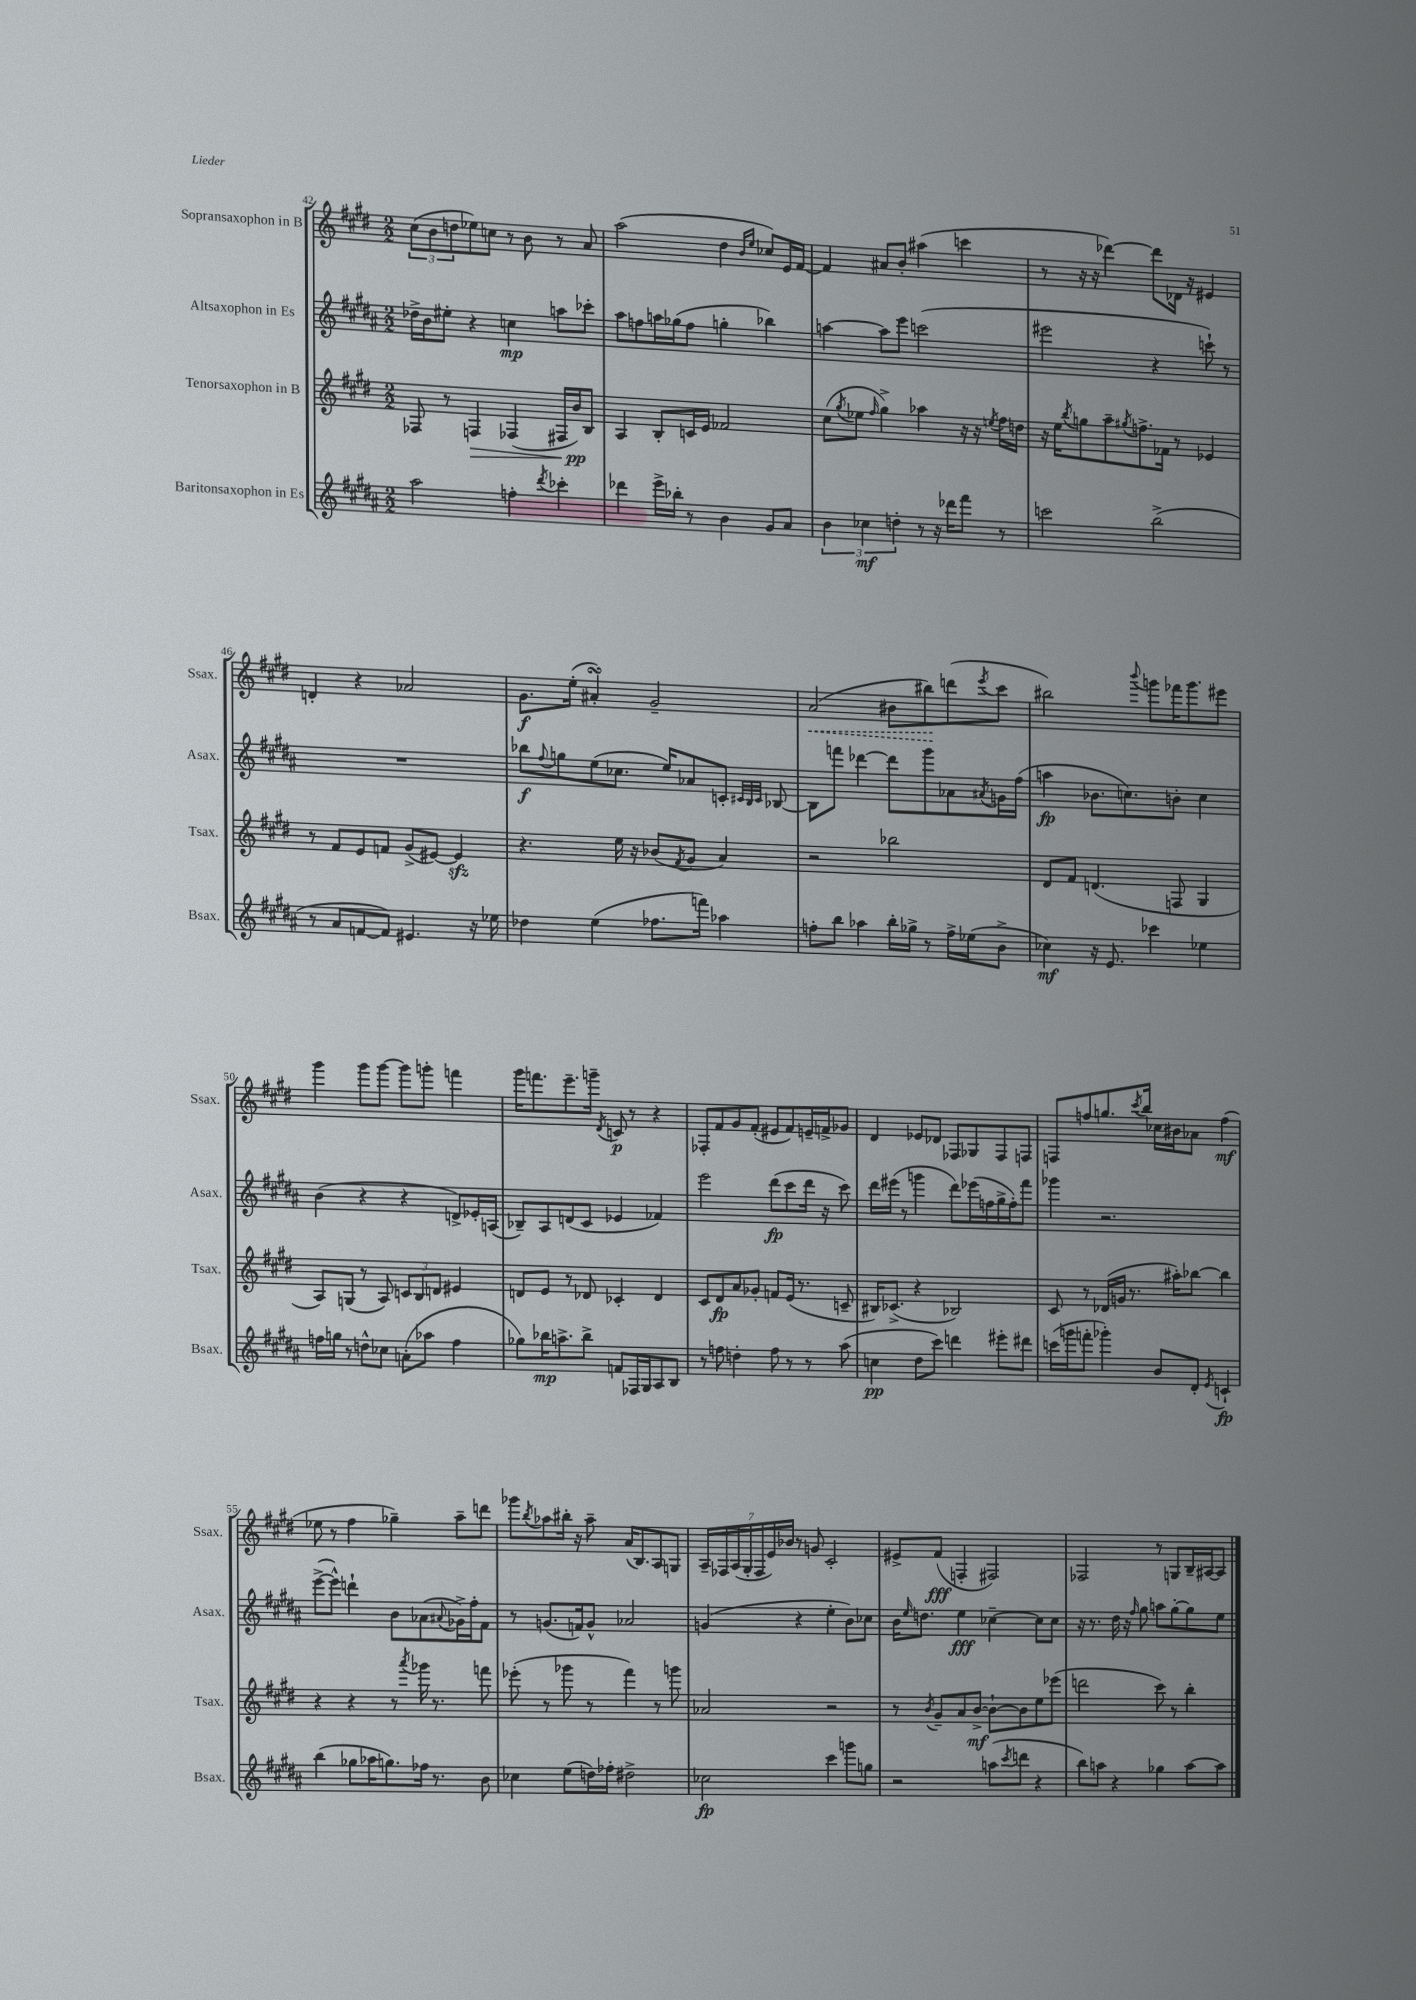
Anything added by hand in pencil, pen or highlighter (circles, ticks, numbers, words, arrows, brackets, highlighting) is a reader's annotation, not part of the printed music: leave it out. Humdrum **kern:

**kern	**dynam	**kern	**dynam	**kern	**dynam	**kern	**dynam
*part4	*part4	*part3	*part3	*part2	*part2	*part1	*part1
*staff4	*staff4	*staff3	*staff3	*staff2	*staff2	*staff1	*staff1
*I"Baritonsaxophon in Es	*	*I"Tenorsaxophon in B	*	*I"Altsaxophon in Es	*	*I"Sopransaxophon in B	*
*I'Bsax.	*	*I'Tsax.	*	*I'Asax.	*	*I'Ssax.	*
*clefG2	*	*clefG2	*	*clefG2	*	*clefG2	*
*k[f#c#g#d#a#]	*	*k[f#c#g#d#]	*	*k[f#c#g#d#a#]	*	*k[f#c#g#d#]	*
*M2/2	*	*M2/2	*	*M2/2	*	*M2/2	*
=42	=42	=42	=42	=42	=42	=42	=42
2aa#\	.	8F-X/	.	16dd-X^\LL	.	(12cc#\L	.
.	.	.	.	16b\J	.	.	.
.	.	.	.	.	.	12b\	.
.	.	8r	.	8ee#X'\J	.	.	.
.	.	.	.	.	.	12ddn\	.
!	!	!	!LO:HP:b	!	!	!	!
.	.	4Fn/	>	4r	.	8ee-X\)	.
.	.	.	.	.	.	8ccn\J	.
4ffn'\	.	(4F-X/	.	4ccn\	mp	8r	.
.	.	.	.	.	.	8b\	.
8qddd#/	.	.	.	.	.	.	.
4ccc-X'\	.	16F#X/LL	.	8aan\L	.	8r	.
.	.	16b/J)	pp	.	.	.	.
.	.	8B/J	]	8ccc-X'\J	.	8a/	.
=43	=43	=43	=43	=43	=43	=43	=43
4ddd-X\	.	4A/	.	8aa#\L	.	(2aa\	.
.	.	.	.	8ffn\	.	.	.
16eee^\LL	.	8B'/L	.	16aan\L	.	.	.
16bb-X'\JJ	.	.	.	(16gg-X\J	.	.	.
8r	.	16cn/L	.	8ff\J	.	.	.
.	.	16e/JJ	.	.	.	.	.
4b\	.	2f-X/	.	4ggn'\	.	4dd#\	.
.	.	.	.	.	.	16qqb/LL	.
.	.	.	.	.	.	16qqee/JJ	.
8g#/L	.	.	.	4bb-X\)	.	8cc-X/L)	.
8a#/J	.	.	.	.	.	16e/L	.
.	.	.	.	.	.	[16f#/JJ	.
=44	=44	=44	=44	=44	=44	=44	=44
6b\	.	(8cc#\L	.	[4aan\	.	4f#/]	.
.	.	8qgg#/	.	.	.	.	.
.	.	8ee-X\J	.	.	.	.	.
6cc-X\	mf	.	.	.	.	.	.
.	.	16qqff#/	.	.	.	.	.
.	.	4gg#^\)	.	8aa\L]	.	8a#X/L	.
6ddn'\	.	.	.	.	.	.	.
.	.	.	.	8eee\J	.	8b'/J	.
8r	.	4aa-X\	.	(2cccn\	.	(4aa#X\	.
16r	.	.	.	.	.	.	.
16ddd-X\KL	.	.	.	.	.	.	.
8fff#\J	.	16r	.	.	.	4cccn\	.
.	.	16r	.	.	.	.	.
.	.	8qeen/	.	.	.	.	.
8r	.	16ff#\LL	.	.	.	.	.
.	.	16ddn\JJ	.	.	.	.	.
=45	=45	=45	=45	=45	=45	=45	=45
2cccn\	.	16r	.	2eee#X\	.	8r	.
.	.	16ee\KL	.	.	.	.	.
.	.	8qbb/	.	.	.	.	.
.	.	8ggn\	.	.	.	16r	.
.	.	.	.	.	.	16r	.
.	.	8aa~\	.	.	.	[4ddd-X\)	.
.	.	8qgg#X/	.	.	.	.	.
.	.	8.ffn^\	.	.	.	.	.
(2bb^\	.	.	.	4r	.	8ddd-\L]	.
.	.	16f-X\Jk	.	.	.	.	.
.	.	8r	.	.	.	16d-X\Jk	.
.	.	.	.	.	.	16r	.
.	.	4e-X/	.	8cccn`\)	.	4e#X/	.
.	.	.	.	8r	.	.	.
!!LO:LB:g=z
=46	=46	=46	=46	=46	=46	=46	=46
8r	.	8r	.	1r	.	4dn'/	.
8a#/L	.	8f#/L	.	.	.	.	.
[8fn/	.	8e/	.	.	.	4r	.
8f/J])	.	8fn/J	.	.	.	.	.
4.e#X/	.	(8g#^/L	.	.	.	2a-X/	.
.	.	[8e#X/J)	.	.	.	.	.
.	.	4e#zz/]	.	.	.	.	.
16r	.	.	.	.	.	.	.
16ee-X\	.	.	.	.	.	.	.
=47	=47	=47	=47	=47	=47	=47	=47
4dd-X\	.	4.r	.	8bb-X\L	f	8.g#\L	f
.	.	.	.	8qqff#/	.	.	.
.	.	.	.	8ggn\	.	.	.
.	.	.	.	.	.	(16ee'\Jk	.
(4ee\	.	.	.	(8ee\	.	4a#XsSsS'/)	.
.	.	16ee\	.	8.cc-X\J	.	.	.
.	.	16r	.	.	.	.	.
8.ff-X\L	.	(8b-X/L	.	.	.	2g#~/	.
.	.	.	.	16ee/KL)	.	.	.
.	.	8qf#/	.	.	.	.	.
.	.	8g#/J	.	8a-X/	.	.	.
16fffn\Jk)	.	.	.	.	.	.	.
4aa-X\	.	4a/)	.	8cn'/J	.	.	.
.	.	.	.	32qqc#X/LLL	.	.	.
.	.	.	.	32qqB/	.	.	.
.	.	.	.	32qqc#/JJJ	.	.	.
.	.	.	.	[8B-X/	.	.	.
=48	=48	=48	=48	=48	=48	=48	=48
!	!	!	!	!	!	!	!LO:HP:b
8ffn'\L	.	2r	.	8B-\L]	.	(2a/	<
8bb\J	.	.	.	8fffn\J	.	.	.
4aa-X\	.	.	.	[4ddd-X\	.	.	.
16bb'\LL	.	2bb-X\	.	8ddd-\L]	.	8b#X\L	.
16gg-X^\JJ	.	.	.	.	.	.	.
8r	.	.	.	8ggg#\	.	8bb#X\)	.
16ff^\LL	.	.	.	8a-X\	.	(8dddn\	[
(16ee-X\J	.	.	.	.	.	.	.
.	.	.	.	8qa#X/	.	8qeee/	.
8b^\J	.	.	.	16gn\L	.	8ccc#\J	.
.	.	.	.	(16ff#\JJ	.	.	.
=49	=49	=49	=49	=49	=49	=49	=49
4cc-X\)	mf	8d#/L	.	4aan\	fp	2bb#X\)	.
.	.	8f#/J	.	.	.	.	.
16r	.	(4.dn/	.	8.b-X\L	.	.	.
8.e/	.	.	.	.	.	.	.
.	.	.	.	8.ccn\)	.	.	.
.	.	.	.	.	.	8qqbbb/	.
4ccc-X\	.	.	.	.	.	8gggn\L	.
.	.	8Fn/	.	8bn'\J	.	16fff-X\K	.
.	.	.	.	.	.	8.ggg\	.
4ee-X\	.	4G#/	.	4cc\	.	.	.
.	.	.	.	.	.	8eee#X\J	.
!!LO:LB:g=z
=50	=50	=50	=50	=50	=50	=50	=50
16ffn\LL	.	8A/L)	.	(4b\	.	4ggg#\	.
16ggn\JJ	.	.	.	.	.	.	.
8r	.	(8Gn/J	.	.	.	.	.
8ddn^^\L	.	8r	.	4r	.	8ggg#\L	.
8cc-X\J	.	8A/)	.	.	.	[8ggg#\J	.
(8an'\L	.	12cn/L	.	4r	.	8ggg#\L]	.
.	.	12B/	.	.	.	.	.
8aa-X\J	.	.	.	.	.	8gggn'\J	.
.	.	12dn/J	.	.	.	.	.
4ff\	.	4e#X/	.	8dn^/L)	.	4fffn\	.
.	.	.	.	16e-X'/L	.	.	.
.	.	.	.	(16An/JJ	.	.	.
=51	=51	=51	=51	=51	=51	=51	=51
8gg-X\L)	.	8dn/L	.	8B-X~/L)	.	16ggg#\KL	.
.	.	.	.	.	.	8.fffn\	.
16bb-X\K	mp	8e/J	.	8A#/	.	.	.
8.aan^\	.	.	.	.	.	.	.
.	.	8r	.	(8dn/	.	8.eee~\	.
8bb-^\J	.	8d-X/	.	8c#/J	.	.	.
.	.	.	.	.	.	16gggn~\Jk	.
.	.	.	.	.	.	8qd#/	.
8fn/L	.	4c-X'/	.	4e-X/	.	8cn/	p
16F-X/L	.	.	.	.	.	8r	.
16G#/J	.	.	.	.	.	.	.
8A#/	.	4d-/	.	4f-X/)	.	4r	.
8B/J	.	.	.	.	.	.	.
=52	=52	=52	=52	=52	=52	=52	=52
8r	.	8c#/L	.	2eee\	.	8F-X'/L	.
8ffn\	.	8d#/	fp	.	.	8f#/	.
4ddn'\	.	8a/	.	.	.	8g#/	.
.	.	8g-X'/J	.	.	.	(8f#'/J	.
8ff\	.	8fn/L	.	(8ddd#\L	fp	8e#X/L	.
8r	.	(16e/Jk	.	8ccc#\	.	8f#/)	.
.	.	8.r	.	.	.	.	.
8r	.	.	.	16ddd#\Jk	.	16en~/L	.
.	.	.	.	16r	.	16fn^/J	.
(8aa#\	.	8cn~/	.	8ccc#\)	.	8g-X/J	.
=53	=53	=53	=53	=53	=53	=53	=53
4ccn\	pp	16B#X/KL)	.	16ddd#\LL	.	4d#/	.
.	.	(8.c-X^/J	.	(16eee#X\JJ	.	.	.
.	.	.	.	8r	.	.	.
8dd#\L	.	4r	.	4gggn\	.	8e-X/L	.
8ccc#\J)	.	.	.	.	.	8d-X/J	.
4dddn\	.	2B-X/)	.	8ddd#\L)	.	8F-X/L	.
.	.	.	.	(16eee-X\L	.	8G-X/	.
.	.	.	.	16ffn\	.	.	.
8eee#X'\L	.	.	.	16gg#^\	.	8F-/	.
.	.	.	.	16ff'\J)	.	.	.
8ddd#X\J	.	.	.	8fff#\J	.	8Fn/J	.
=54	=54	=54	=54	=54	=54	=54	=54
(16cccn\LL	.	8c#/	.	4ggg-X\	.	8Fn/L	.
16gggn\J	.	.	.	.	.	.	.
8fffn'\J	.	8r	.	.	.	8ffn/	.
4ggg-X'\)	.	(16d-X/LL	.	2.r	.	8.ggn/	.
.	.	16gn/JJ	.	.	.	.	.
.	.	8.r	.	.	.	.	.
.	.	.	.	.	.	8qccc#/	.
.	.	.	.	.	.	16bb/Jk	.
8b/L	.	.	.	.	.	16cc-X\LL	.
.	.	16aa#X'\KL)	.	.	.	16b#X\J	.
8d#'/J	.	[8bb-X\J	.	.	.	8a-X\J	.
8qe/	.	.	.	.	.	.	.
4cn`/	fp	4bb-\]	.	.	.	(4ff\	mf
!!LO:LB:g=z
=55	=55	=55	=55	=55	=55	=55	=55
(4bb\	.	4r	.	([8eee^\L	.	8ee-X\	.
.	.	.	.	8eee^^\J])	.	8r	.
8gg-X\L	.	4r	.	4dddn`\	.	4ff#\	.
16aa-X\K	.	.	.	.	.	.	.
8.ggn\)	.	.	.	.	.	.	.
.	.	8r	.	8b\L	.	4gg-X~\)	.
.	.	8qaaa/	.	.	.	.	.
16ff-X\Jk	.	16ggg-X\	.	(8a-X\	.	.	.
8.r	.	8.r	.	.	.	.	.
.	.	.	.	8qqa#X/	.	.	.
.	.	.	.	16g-X^\L)	.	8aa~\L	.
.	.	.	.	16ff#'\J	.	.	.
8b\	.	8fffn\	.	8f#\J	.	8dddn\J	.
=56	=56	=56	=56	=56	=56	=56	=56
4cc-X\	.	(8eee-X'\	.	8r	.	8ggg-X\L	.
.	.	.	.	.	.	8qbb/	.
.	.	8r	.	(8.gn/L	.	8aa-X\	.
(8ee\L	.	8ggg-X\	.	.	.	16bb#X'\Jk	.
.	.	.	.	16fn/k)	.	16r	.
16ddn\L)	.	8r	.	8g^^/J	.	8aa-~\	.
16ff-X'\JJ	.	.	.	.	.	.	.
2dd#X^\	.	4fff#\)	.	2a-X/	.	(16a/KL	.
.	.	.	.	.	.	8.B/)	.
.	.	8r	.	.	.	8A/	.
.	.	8gggn\	.	.	.	8Gn/J	.
=57	=57	=57	=57	=57	=57	=57	=57
2cc-X\	fp	2a-X/	.	(4gn/	.	28A~/LL	.
.	.	.	.	.	.	28F-X/	.
.	.	.	.	.	.	(28A/	.
.	.	.	.	.	.	28G#'/	.
.	.	.	.	.	.	28F-/	.
.	.	.	.	.	.	28e/)	.
.	.	.	.	.	.	28b-X/JJ	.
.	.	.	.	4r	.	8r	.
.	.	.	.	.	.	8gn/	.
4ccc#\	.	2r	.	4ee'\	.	2c#'/	.
8gggn\L	.	.	.	8b\L)	.	.	.
8ggn\J	.	.	.	8cc-X\J	.	.	.
=58	=58	=58	=58	=58	=58	=58	=58
2r	.	8r	.	16b\KL	.	8e#X^/L	.
.	.	.	.	16qqee/	.	.	.
.	.	.	.	8.ddn\J	.	.	.
.	.	8qb/	.	.	.	.	.
.	.	8g#~/L	.	.	.	(8f#/J	fff
.	.	8a/	.	4ee\	fff	4Fn'/	.
.	.	[8b^/J	mf	.	.	.	.
(8aan\L	.	8b`\L_	.	[4cc-X~\	.	2F#X/)	.
8qccc#/	.	.	.	.	.	.	.
8dddn\J	.	8b\]	.	.	.	.	.
4r	.	8ee\	.	8cc-\L]	.	.	.
.	.	(8eee-X\J	.	8cc-\J	.	.	.
=59	=59	=59	=59	=59	=59	=59	=59
8bb\L)	.	2dddn\	.	16r	.	2F-X/	.
.	.	.	.	8.r	.	.	.
8aan\J	.	.	.	.	.	.	.
4r	.	.	.	16dd#\	.	.	.
.	.	.	.	16r	.	.	.
.	.	.	.	16qqff#/	.	.	.
.	.	.	.	8gg#\	.	.	.
4gg-X\	.	8ccc#\)	.	8aan\L	.	8r	.
.	.	8r	.	[8gg#'\	.	8Gn/L	.
[8aa\L	.	4bb'\	.	8gg#\]	.	16B~/L	.
.	.	.	.	.	.	[16A#X/J	.
8aa\J]	.	.	.	8ee\J	.	8A#/J]	.
==	==	==	==	==	==	==	==
*-	*-	*-	*-	*-	*-	*-	*-
